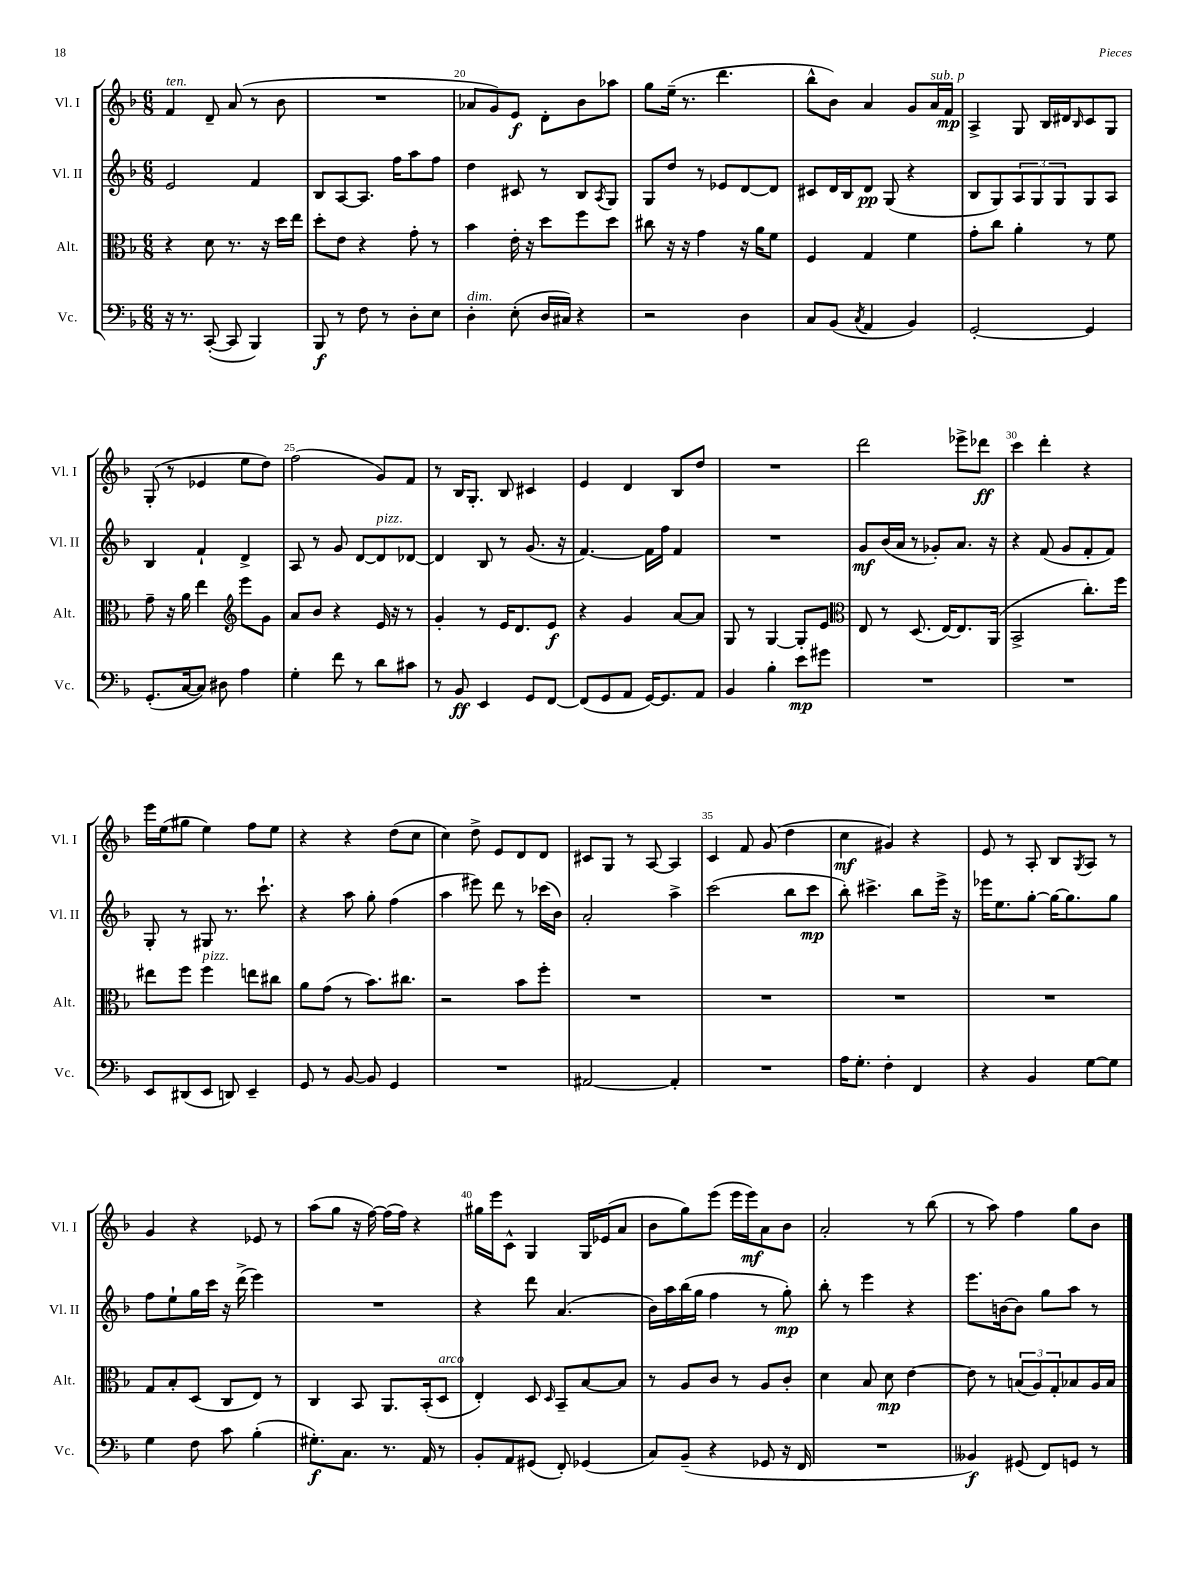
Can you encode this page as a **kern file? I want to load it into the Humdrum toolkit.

**kern	**dynam	**kern	**dynam	**kern	**dynam	**kern	**dynam
*part4	*part4	*part3	*part3	*part2	*part2	*part1	*part1
*staff4	*staff4	*staff3	*staff3	*staff2	*staff2	*staff1	*staff1
*I"Vc.	*	*I"Alt.	*	*I"Vl. II	*	*I"Vl. I	*
*I'Vc.	*	*I'Alt.	*	*I'Vl. II	*	*I'Vl. I	*
*clefF4	*	*clefC3	*	*clefG2	*	*clefG2	*
*k[b-]	*	*k[b-]	*	*k[b-]	*	*k[b-]	*
*M6/8	*	*M6/8	*	*M6/8	*	*M6/8	*
=18	=18	=18	=18	=18	=18	=18	=18
!	!	!	!	!	!	!LO:TX:a:i:t=ten.	!
16r	.	4r	.	2e/	.	4f/	.
8.r	.	.	.	.	.	.	.
([8CC'/	.	8d\	.	.	.	8d~/	.
8CC/]	.	8.r	.	.	.	(8a/	.
4BBB-/)	.	.	.	4f/	.	8r	.
.	.	16r	.	.	.	.	.
.	.	16dd\LL	.	.	.	8b-\	.
.	.	16ee\JJ	.	.	.	.	.
=19	=19	=19	=19	=19	=19	=19	=19
8BBB-/	f	8dd'\L	.	8B-/L	.	2.r	.
8r	.	8e\J	.	[8A/	.	.	.
8F\	.	4r	.	8.A/J]	.	.	.
8r	.	.	.	.	.	.	.
.	.	.	.	16ff\KL	.	.	.
8D'\L	.	8g'\	.	8aa\	.	.	.
8E\J	.	8r	.	8ff\J	.	.	.
=20	=20	=20	=20	=20	=20	=20	=20
!LO:TX:a:i:t=dim.	!	!	!	!	!	!	!
4D'\	.	4b-\	.	4dd\	.	8a-X/L	.
.	.	.	.	.	.	8g/)	.
(8E'\	.	16e'\	.	8c#X/	.	8e/J	f
.	.	16r	.	.	.	.	.
16D/LL	.	8dd\L	.	8r	.	8d'\L	.
16C#X/JJ)	.	.	.	.	.	.	.
4r	.	8ff\	.	8B-/L	.	8b-\	.
.	.	.	.	8qA/	.	.	.
.	.	8dd\J	.	8G/J	.	8aa-X\J	.
=21	=21	=21	=21	=21	=21	=21	=21
2r	.	8cc#X\	.	8G/L	.	8gg\L	.
.	.	16r	.	8dd/J	.	(16ee~\Jk	.
.	.	16r	.	.	.	8.r	.
.	.	4g\	.	8r	.	.	.
.	.	.	.	8e-X/L	.	4.ddd\	.
4D\	.	16r	.	[8d/	.	.	.
.	.	16a\KL	.	.	.	.	.
.	.	8f\J	.	8d/J]	.	.	.
=22	=22	=22	=22	=22	=22	=22	=22
8C/L	.	4F/	.	8c#X/L	.	8bb-^^\L	.
(8BB-/J	.	.	.	16d/L	.	8b-\J)	.
.	.	.	.	16B-/J	.	.	.
8qC/	.	.	.	.	.	.	.
4AA/	.	4G/	.	8d/J	pp	4a/	.
.	.	.	.	(8G/	.	.	.
4BB-/)	.	4f\	.	4r	.	8g/L	.
!	!	!	!	!	!	!LO:TX:a:i:t=sub. p	!
.	.	.	.	.	.	16a/L	.
.	.	.	.	.	.	16f/JJ	mp
=23	=23	=23	=23	=23	=23	=23	=23
[2GG'/	.	8g'\L	.	8B-/L	.	4A^/	.
.	.	8cc\J	.	8G/)	.	.	.
.	.	4a'\	.	12A/	.	8G/	.
.	.	.	.	12G/	.	.	.
.	.	.	.	.	.	16B-/LL	.
.	.	.	.	12G/	.	.	.
.	.	.	.	.	.	16d#X/J	.
.	.	.	.	.	.	16qqB-/	.
4GG/]	.	8r	.	8G/	.	8c/	.
.	.	8f\	.	8A/J	.	8G/J	.
!!LO:LB:g=z
=24	=24	=24	=24	=24	=24	=24	=24
(8.GG'/L	.	8g~\	.	4B-/	.	(8G'/	.
.	.	16r	.	.	.	8r	.
[16C/k	.	16a\	.	.	.	.	.
8C/J])	.	4ee\	.	4f`/	.	4e-X/	.
8D#X\	.	.	.	.	.	.	.
*	*	*clefG2	*	*	*	*	*
4A\	.	8eee\L	.	4d^/	.	8ee\L	.
.	.	8g\J	.	.	.	8dd\J)	.
=25	=25	=25	=25	=25	=25	=25	=25
4G'\	.	8a/L	.	8A/	.	(2ff\	.
.	.	8b-/J	.	8r	.	.	.
8f\	.	4r	.	8g/	.	.	.
8r	.	.	.	[8d/L	.	.	.
!	!	!	!	!LO:TX:a:i:t=pizz.	!	!	!
8d\L	.	16e/	.	8d/]	.	8g/L)	.
.	.	16r	.	.	.	.	.
8c#X\J	.	8r	.	[8d-X/J	.	8f/J	.
=26	=26	=26	=26	=26	=26	=26	=26
8r	.	4g'/	.	4d-/]	.	8r	.
8BB-/	ff	.	.	.	.	16B-/KL	.
.	.	.	.	.	.	8.G'/J	.
4EE/	.	8r	.	8B-/	.	.	.
.	.	16e/KL	.	8r	.	8B-/	.
.	.	8.d/	.	.	.	.	.
8GG/L	.	.	.	(8.g/	.	4c#X/	.
[8FF/J	.	8e/J	f	.	.	.	.
.	.	.	.	16r	.	.	.
=27	=27	=27	=27	=27	=27	=27	=27
(8FF/L]	.	4r	.	[4.f/)	.	4e/	.
8GG/	.	.	.	.	.	.	.
8AA/J	.	4g/	.	.	.	4d/	.
[16GG/KL)	.	.	.	16f\LL]	.	.	.
8.GG/]	.	.	.	16ff\JJ	.	.	.
.	.	[8a/L	.	4f/	.	8B-/L	.
8AA/J	.	8a/J]	.	.	.	8dd/J	.
=28	=28	=28	=28	=28	=28	=28	=28
4BB-/	.	8G/	.	2.r	.	2.r	.
.	.	8r	.	.	.	.	.
4B-'\	.	[4G/	.	.	.	.	.
8e\L	mp	8G'/L]	.	.	.	.	.
8g#X\J	.	8e/J	.	.	.	.	.
=29	=29	=29	=29	=29	=29	=29	=29
*	*	*clefC3	*	*	*	*	*
2.r	.	8E/	.	8g/L	mf	2ddd\	.
.	.	8r	.	(16b-/L	.	.	.
.	.	.	.	16a/JJ	.	.	.
.	.	(8.D/	.	8r	.	.	.
.	.	.	.	8g-X'/L)	.	.	.
.	.	[16E/KL)	.	.	.	.	.
.	.	8.E/]	.	8.a/J	.	8eee-X^\L	.
.	.	.	.	.	.	8ddd-X\J	ff
.	.	(16AA/Jk	.	16r	.	.	.
=30	=30	=30	=30	=30	=30	=30	=30
2.r	.	2BB-^/	.	4r	.	4ccc\	.
.	.	.	.	(8f/	.	4ddd'\	.
.	.	.	.	8g/L	.	.	.
.	.	8.cc'\L)	.	8f'/	.	4r	.
.	.	.	.	8f/J)	.	.	.
.	.	16ff\Jk	.	.	.	.	.
!!LO:LB:g=z
=31	=31	=31	=31	=31	=31	=31	=31
8EE/L	.	8ee#X\L	.	8G'/	.	16eee\LL	.
.	.	.	.	.	.	(16ee\J	.
(8DD#X/	.	8ff\J	.	8r	.	8gg#X\J	.
!	!	!LO:TX:a:i:t=pizz.	!	!	!	!	!
8EE/J	.	4ff\	.	8G#X/	.	4ee\)	.
8DDn/)	.	.	.	8.r	.	.	.
4EE~/	.	8een\L	.	.	.	8ff\L	.
.	.	.	.	8.ccc`\	.	.	.
.	.	8cc#X\J	.	.	.	8ee\J	.
=32	=32	=32	=32	=32	=32	=32	=32
8GG/	.	8a\L	.	4r	.	4r	.
8r	.	(8g\J	.	.	.	.	.
[8BB-/	.	8r	.	8aa\	.	4r	.
8BB-/]	.	8.b-\L)	.	8gg'\	.	.	.
4GG/	.	.	.	(4ff\	.	(8dd\L	.
.	.	8.cc#X\J	.	.	.	.	.
.	.	.	.	.	.	8cc\J	.
=33	=33	=33	=33	=33	=33	=33	=33
2.r	.	2r	.	4aa\	.	4cc\)	.
.	.	.	.	8eee#X\)	.	8dd^\	.
.	.	.	.	8ddd\	.	8e/L	.
.	.	8b-\L	.	8r	.	8d/	.
.	.	8ff'\J	.	(16ccc-X\LL	.	8d/J	.
.	.	.	.	16b-\JJ)	.	.	.
=34	=34	=34	=34	=34	=34	=34	=34
[2AA#X/	.	2.r	.	2a'/	.	8c#X/L	.
.	.	.	.	.	.	8G/J	.
.	.	.	.	.	.	8r	.
.	.	.	.	.	.	[8A/	.
4AA#'/]	.	.	.	4aa^\	.	4A/]	.
=35	=35	=35	=35	=35	=35	=35	=35
2.r	.	2.r	.	(2ccc\	.	4c/	.
.	.	.	.	.	.	8f/	.
.	.	.	.	.	.	(8g/	.
.	.	.	.	8bb-\L	.	4dd\	.
.	.	.	.	8ccc\J	mp	.	.
=36	=36	=36	=36	=36	=36	=36	=36
16A\KL	.	2.r	.	8bb-'\)	.	4cc\	mf
8.G'\J	.	.	.	.	.	.	.
.	.	.	.	4.ccc#X^\	.	.	.
4F'\	.	.	.	.	.	4g#X/)	.
4FF/	.	.	.	8bb-\L	.	4r	.
.	.	.	.	16eee^\Jk	.	.	.
.	.	.	.	16r	.	.	.
=37	=37	=37	=37	=37	=37	=37	=37
4r	.	2.r	.	16eee-X\KL	.	8e/	.
.	.	.	.	8.ee\	.	.	.
.	.	.	.	.	.	8r	.
4BB-/	.	.	.	[8gg'\J	.	8A'/	.
.	.	.	.	16gg\KL_	.	8B-/L	.
.	.	.	.	8.gg\]	.	.	.
.	.	.	.	.	.	8qG/	.
[8G\L	.	.	.	.	.	8A/J	.
8G\J]	.	.	.	8gg\J	.	8r	.
!!LO:LB:g=z
=38	=38	=38	=38	=38	=38	=38	=38
4G\	.	8G/L	.	8ff\L	.	4g/	.
.	.	8B-'/	.	8ee`\	.	.	.
8F\	.	(8D/J	.	16gg\L	.	4r	.
.	.	.	.	16ccc\JJ	.	.	.
8c\	.	8C/L	.	16r	.	.	.
.	.	.	.	(16ddd^\	.	.	.
(4B-'\	.	8E/J)	.	4eee\)	.	8e-X/	.
.	.	8r	.	.	.	8r	.
=39	=39	=39	=39	=39	=39	=39	=39
8.G#X'\L)	f	4C/	.	2.r	.	(8aa\L	.
.	.	.	.	.	.	8gg\J	.
8.C\J	.	.	.	.	.	.	.
.	.	8BB-/	.	.	.	16r	.
.	.	.	.	.	.	[16ff\)	.
8.r	.	8.AA/L	.	.	.	(16ff\LL]	.
.	.	.	.	.	.	16ff\JJ)	.
.	.	.	.	.	.	4r	.
16AA/	.	(16BB-'/k	.	.	.	.	.
!	!	!LO:TX:a:i:t=arco	!	!	!	!	!
8r	.	8D/J	.	.	.	.	.
=40	=40	=40	=40	=40	=40	=40	=40
8BB-'/L	.	4E'/)	.	4r	.	16gg#X\LL	.
.	.	.	.	.	.	16eee\J	.
8AA/	.	.	.	.	.	8c^^\J	.
(8GG#X/J	.	8D/	.	8ddd\	.	4G/	.
.	.	16qqD/	.	.	.	.	.
8FF'/)	.	8BB-~/L	.	(4.a/	.	.	.
(4GG-X/	.	[8B-/	.	.	.	16G/LL	.
.	.	.	.	.	.	(16e-X/J	.
.	.	8B-/J]	.	.	.	8a/J	.
=41	=41	=41	=41	=41	=41	=41	=41
8C/L)	.	8r	.	16b-\LL)	.	8b-\L	.
.	.	.	.	16aa\	.	.	.
(8BB-~/J	.	8A/L	.	(16bb-\	.	8gg\)	.
.	.	.	.	16gg\JJ	.	.	.
4r	.	8c/J	.	4ff\	.	(8eee\J	.
.	.	8r	.	.	.	16eee\LL	.
.	.	.	.	.	.	16eee\J)	mf
8GG-X/	.	8A/L	.	8r	.	8a\	.
16r	.	8c'/J	.	8gg'\)	mp	8b-\J	.
16FF/	.	.	.	.	.	.	.
=42	=42	=42	=42	=42	=42	=42	=42
2.r	.	4d\	.	8bb-'\	.	2a'/	.
.	.	.	.	8r	.	.	.
.	.	8B-/	.	4eee\	.	.	.
.	.	8d\	mp	.	.	.	.
.	.	[4e\	.	4r	.	8r	.
.	.	.	.	.	.	(8bb-\	.
=43	=43	=43	=43	=43	=43	=43	=43
4BB--X/)	f	8e\]	.	8.eee\L	.	8r	.
.	.	8r	.	.	.	8aa\)	.
.	.	.	.	[16bn\k	.	.	.
(8GG#X/	.	(12Bn/L	.	8b\J]	.	4ff\	.
.	.	12A/)	.	.	.	.	.
8FF/L)	.	.	.	8gg\L	.	.	.
.	.	12G'/	.	.	.	.	.
8GGn/J	.	8B-X/	.	8aa\J	.	8gg\L	.
8r	.	16A/L	.	8r	.	8b-\J	.
.	.	16B-/JJ	.	.	.	.	.
==	==	==	==	==	==	==	==
*-	*-	*-	*-	*-	*-	*-	*-
